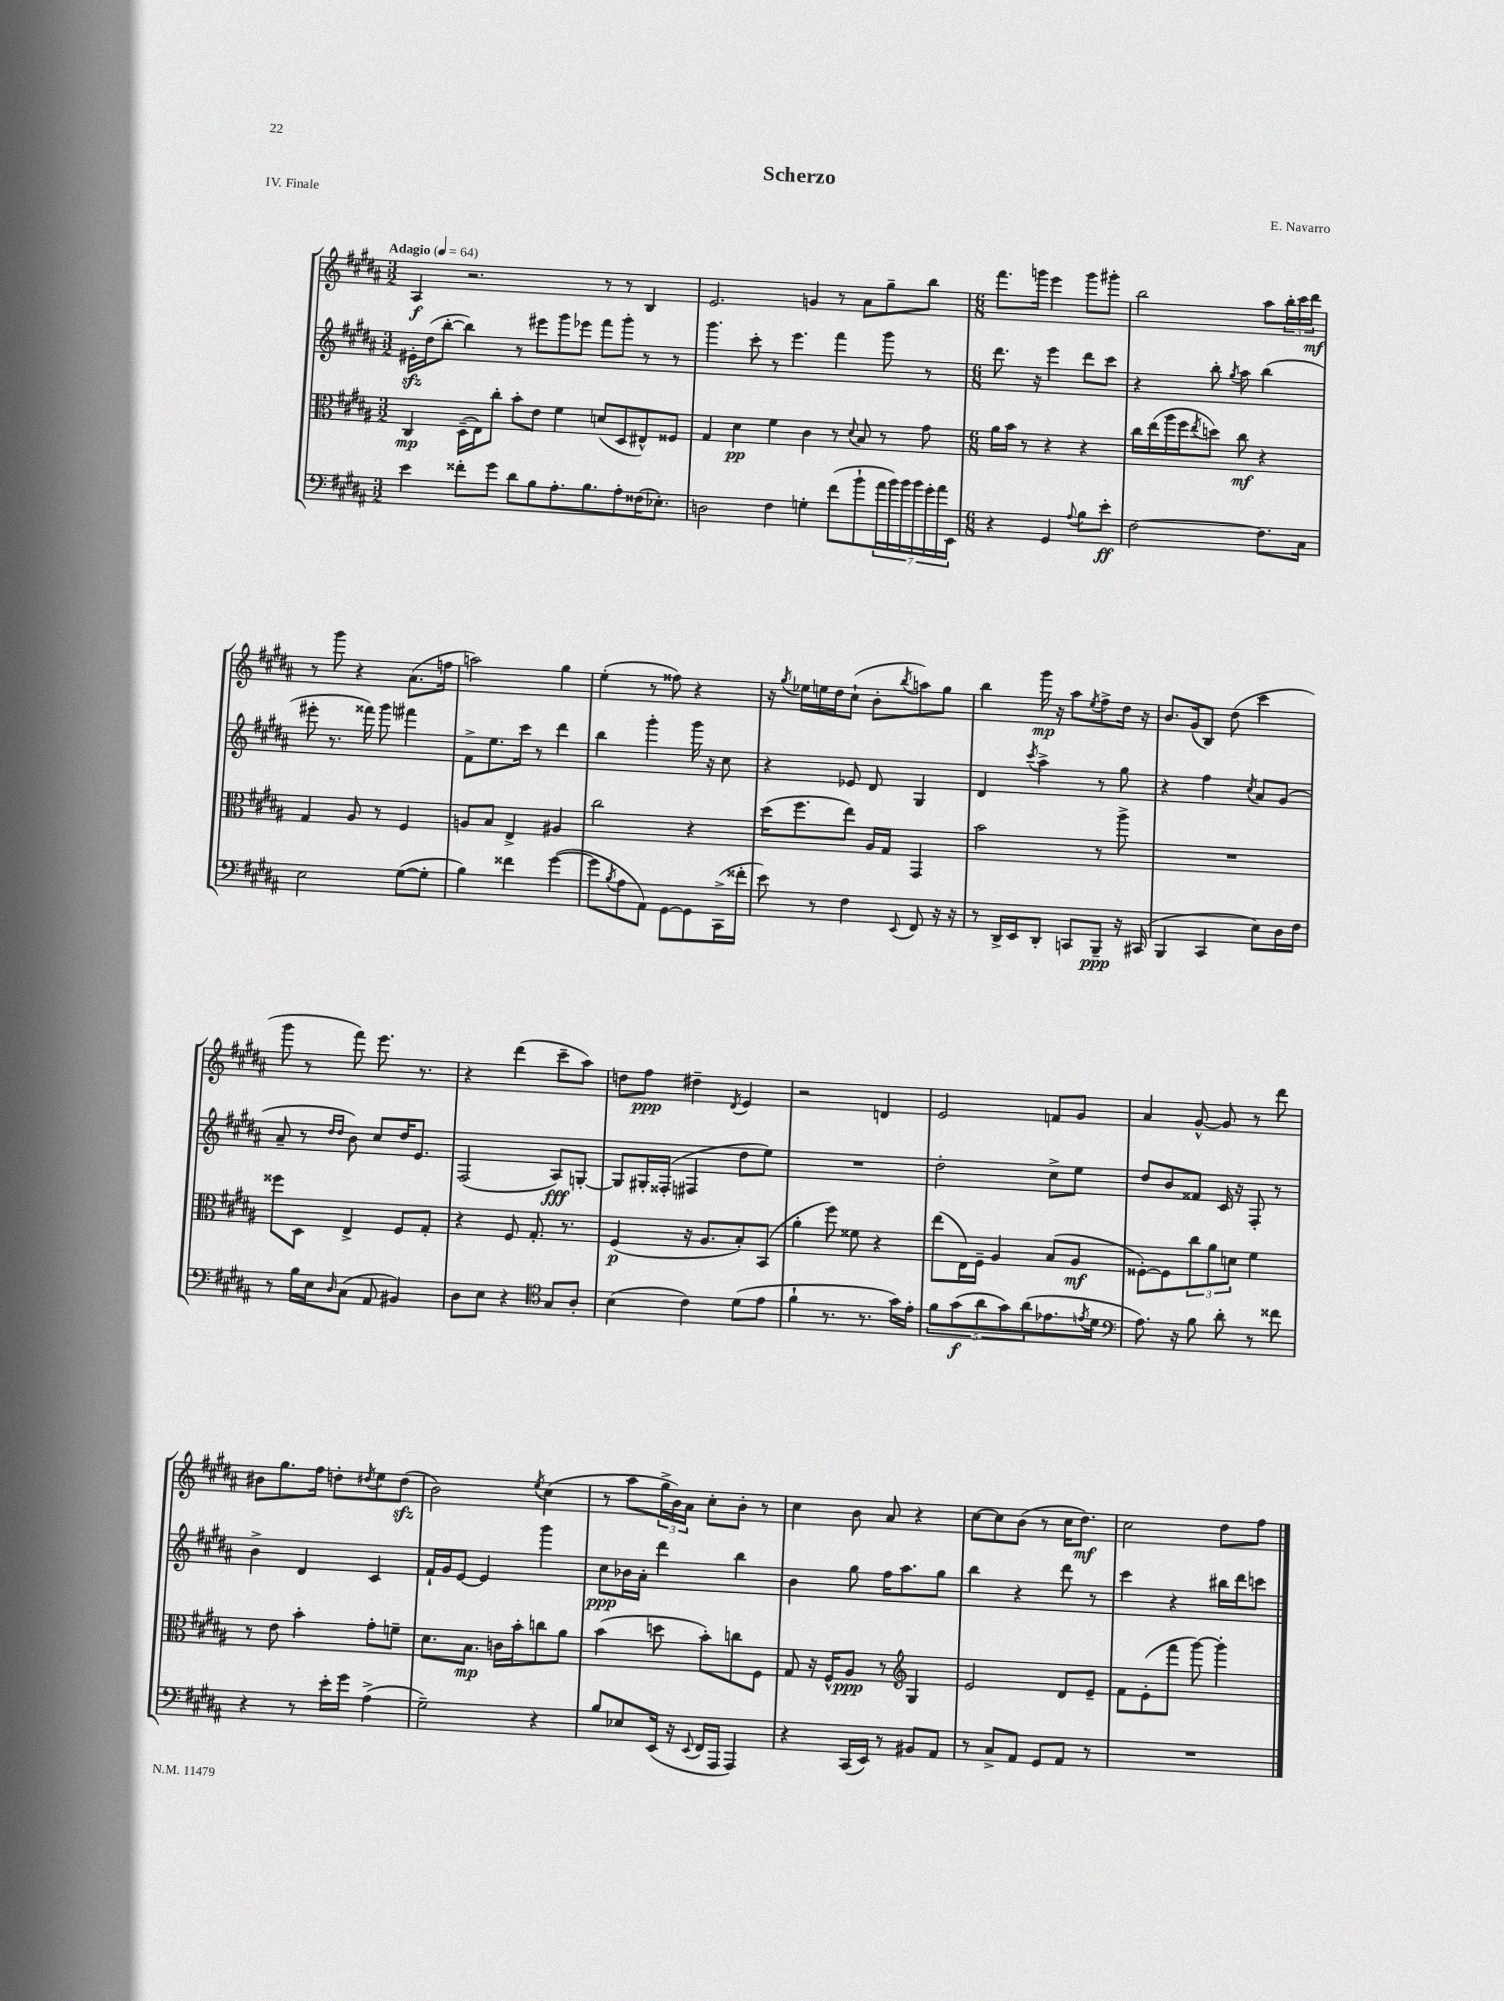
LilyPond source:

\header { title = "Scherzo" composer = "E. Navarro" piece = "IV. Finale" }
<<
\new StaffGroup <<
\new Staff = "s0" {
    \clef treble \key b \major \numericTimeSignature \time 3/2 \tempo "Adagio" 4 = 64
    ais4\f r2. r8 r8 b4 |
    e'2. g'4 r8 ais'8 gis''8-- b''8 |
    \numericTimeSignature \time 6/8 fis'''8. g'''16 e'''4 g'''8 gis'''8-. |
    b''2 ais''8 \tuplet 3/2 { b''16-. cis'''16 dis'''16\mf } |
    r8 gis'''8 r4 ais'8.( f''16 |
    a''2) gis''4 |
    e''4-.( r8 fisis''8) r4 |
    r16 \acciaccatura { gis''8 } ees''16 e''16 dis''16 cis''8-!( b'8-. \acciaccatura { b''8 } a''8) gis''8 |
    b''4 gis'''16\mp r16 ais''8 \acciaccatura { e''8 } fis''8-> dis''16 r16 |
    b'8. gis'16( b8) dis''8( cis'''4 |
    gis'''8 r8 fis'''8) e'''8. r8. |
    r4 dis'''4( cis'''8-- ais''8) |
    d''8 fis''8\ppp dis''4-- \acciaccatura { dis'8 } e'4 |
    r2 d'4 |
    e'2 f'8 gis'8 |
    ais'4 gis'8~-^ gis'8 r8 dis'''8 |
    bis'8 gis''8. fis''16 d''8-. \acciaccatura { dis''8 } e''8 dis''8\sfz( |
    b'2) \acciaccatura { e''8 } cis''4( |
    r8 ais''8 \tuplet 3/2 { gis''16-> b'16) ais'16 } cis''8-. b'8-. r8 |
    cis''4 b'8 ais'8 r4 |
    cis''8~ cis''8 b'8( r8 cis''16 dis''8.\mf) |
    cis''2 dis''8 fis''8 \bar "|." |
}
\new Staff = "s1" {
    \clef treble \key b \major \numericTimeSignature \time 3/2
    eis'16-.\sfz dis''16( b''8~-. b''4) r8 eis'''8 gis'''8 ees'''8 fis'''8 gis'''8-. r8 r8 |
    gis'''4. cis'''8-. r8 e'''4. fis'''4 gis'''8 r8 |
    \numericTimeSignature \time 6/8 dis'''8. r16 e'''4 dis'''8 cis'''8 |
    r4 b''8-. \acciaccatura { gis''8 } ais''8 b''4( |
    eis'''8-. r8. fisis'''16) gis'''8 fis'''4 |
    fis'8-> e''8. cis'''16 r8 dis'''4 |
    b''4 gis'''4-. gis'''16 r16 cis''8 |
    r4 ees'8 dis'8 gis4 |
    dis'4 \acciaccatura { cis'''8 } ais''4-> r8 gis''8 |
    r4 fis''4 \acciaccatura { cis''8 } ais'8 gis'8( |
    ais'8-- r8 \grace { dis''16 dis''16 } b'8) cis''8 dis''16 e'8. |
    fis2( ais8\fff) g8~-. |
    g8 gis16-. fisis16-.( fis4 dis''8 e''8) |
    R2. |
    dis''2-. cis''8-> e''8 |
    dis''8 b'8 fisis'8 cis'16 r16 fis8-. r8 |
    b'4-> dis'4 cis'4 |
    fis'16-! gis'16 e'8~ e'4 gis'''4 |
    cis''8\ppp bes'16 ais'16-. dis'''4 b''4 |
    b'4 gis''8 fis''16 ais''8. gis''8 |
    b''4 r4 dis'''8 r8 |
    cis'''4 r4 bis''16 dis'''16 c'''8 \bar "|." |
}
\new Staff = "s2" {
    \clef alto \key b \major \numericTimeSignature \time 3/2
    cis4\mp dis16--( e16) cis''8-. b'8-. e'8 fis'4 d'8( dis8 eis8-^) fisis8 |
    gis4 dis'4\pp fis'4 cis'4 r8 \appoggiatura { dis'8 } b8 r8 gis'8 |
    \numericTimeSignature \time 6/8 ais'16 b'16 r8 r4 r4 |
    cis''16 e''16( ais''16 fis''16 \acciaccatura { e''8 } d''8) cis''8\mf r4 |
    gis4 ais8 r8 fis4 |
    a8 b8 e4-> ais4 |
    cis''2 r4 |
    dis''16( fis''8. e''8) ais16 gis16 gis,4 |
    b'2 r8 ais''8-> |
    R2. |
    fisis''8 dis8 e4-> fis8 gis8-. |
    r4 fis8 gis8.-. r8. |
    fis4\p( r16 ais8. b8-.) b,8( |
    ais'4-. fis''8) fisis'8 r4 |
    e''8( e16) fis16-- ais4 b8( ais8\mf |
    fisis8~-.) fisis8 \tuplet 3/2 { cis''8 ais'8 d'8 } fis'4 |
    r8 e'8 b'4-. gis'8-. f'8-- |
    dis'8. b8.\mp c'16 b'16-. c''8 ais'8 |
    b'4( d''8 b'8-.) c''8 fis8 |
    gis8 r16 fis16-^ ais8\ppp r8 \clef treble gis4 |
    e'2 dis'8 e'8-- |
    fis'8 e'8-.( fis'''8 gis'''8~) gis'''4-. \bar "|." |
}
\new Staff = "s3" {
    \clef bass \key b \major \numericTimeSignature \time 3/2
    e'4 fisis'8-. gis'8 dis'8 b8 ais8.-. b8. ais8-. fisis16( ees8.-.) |
    d2 fis4 g4-. fis'8( b'8-! \tuplet 7/4 { ais'16 b'16) b'16 b'16 gis'16-. ais'16 e,16 } |
    \numericTimeSignature \time 6/8 r4 gis,4 \appoggiatura { ais8 } b8 e'8-.\ff |
    fis2~ fis8. cis16 |
    e2 gis8~( gis8-. |
    b4) fisis'4 gis'4~( |
    gis'8 \acciaccatura { b8 } ais8 ais,8) gis,8~ gis,8 cis,16->( fisis'16-. |
    e'8) r8 fis4 \appoggiatura { e,8 } fis,8 r16 r16 |
    r8 dis,16-> e,16 dis,8-. c,8 b,,8--\ppp r16 cis,16( |
    b,,4 cis,4 e8) dis16 fis16 |
    r8 b16 e16 \grace { dis16 } cis8( ais,8 bis,4) |
    dis8 e8 r4 \clef tenor gis8 ais8-. |
    b4( cis'4) dis'8( e'8 |
    fis'4-! r8. r8. gis'16) e'16-. |
    \tuplet 5/4 { fis'8 gis'8\f( ais'8 gis'8) ais'8( } ees'8. \acciaccatura { e'8 } dis'16 |
    \clef bass ais8.) r16 b8 dis'8-. r8 fisis'8 |
    r4 r8 e'16-. gis'16 ais4->( |
    gis2--) r4 |
    b8 ees8 e,16( r16 \appoggiatura { e,8 } fis,16 ais,,16 ais,,4) |
    r4 cis,16( e,16) r8 bis,8 ais,8 |
    r8 cis8-> ais,8 gis,8 ais,8 r8 |
    R2. \bar "|." |
}
>>
>>
\layout { \context { \Score \remove "Bar_number_engraver" } }
